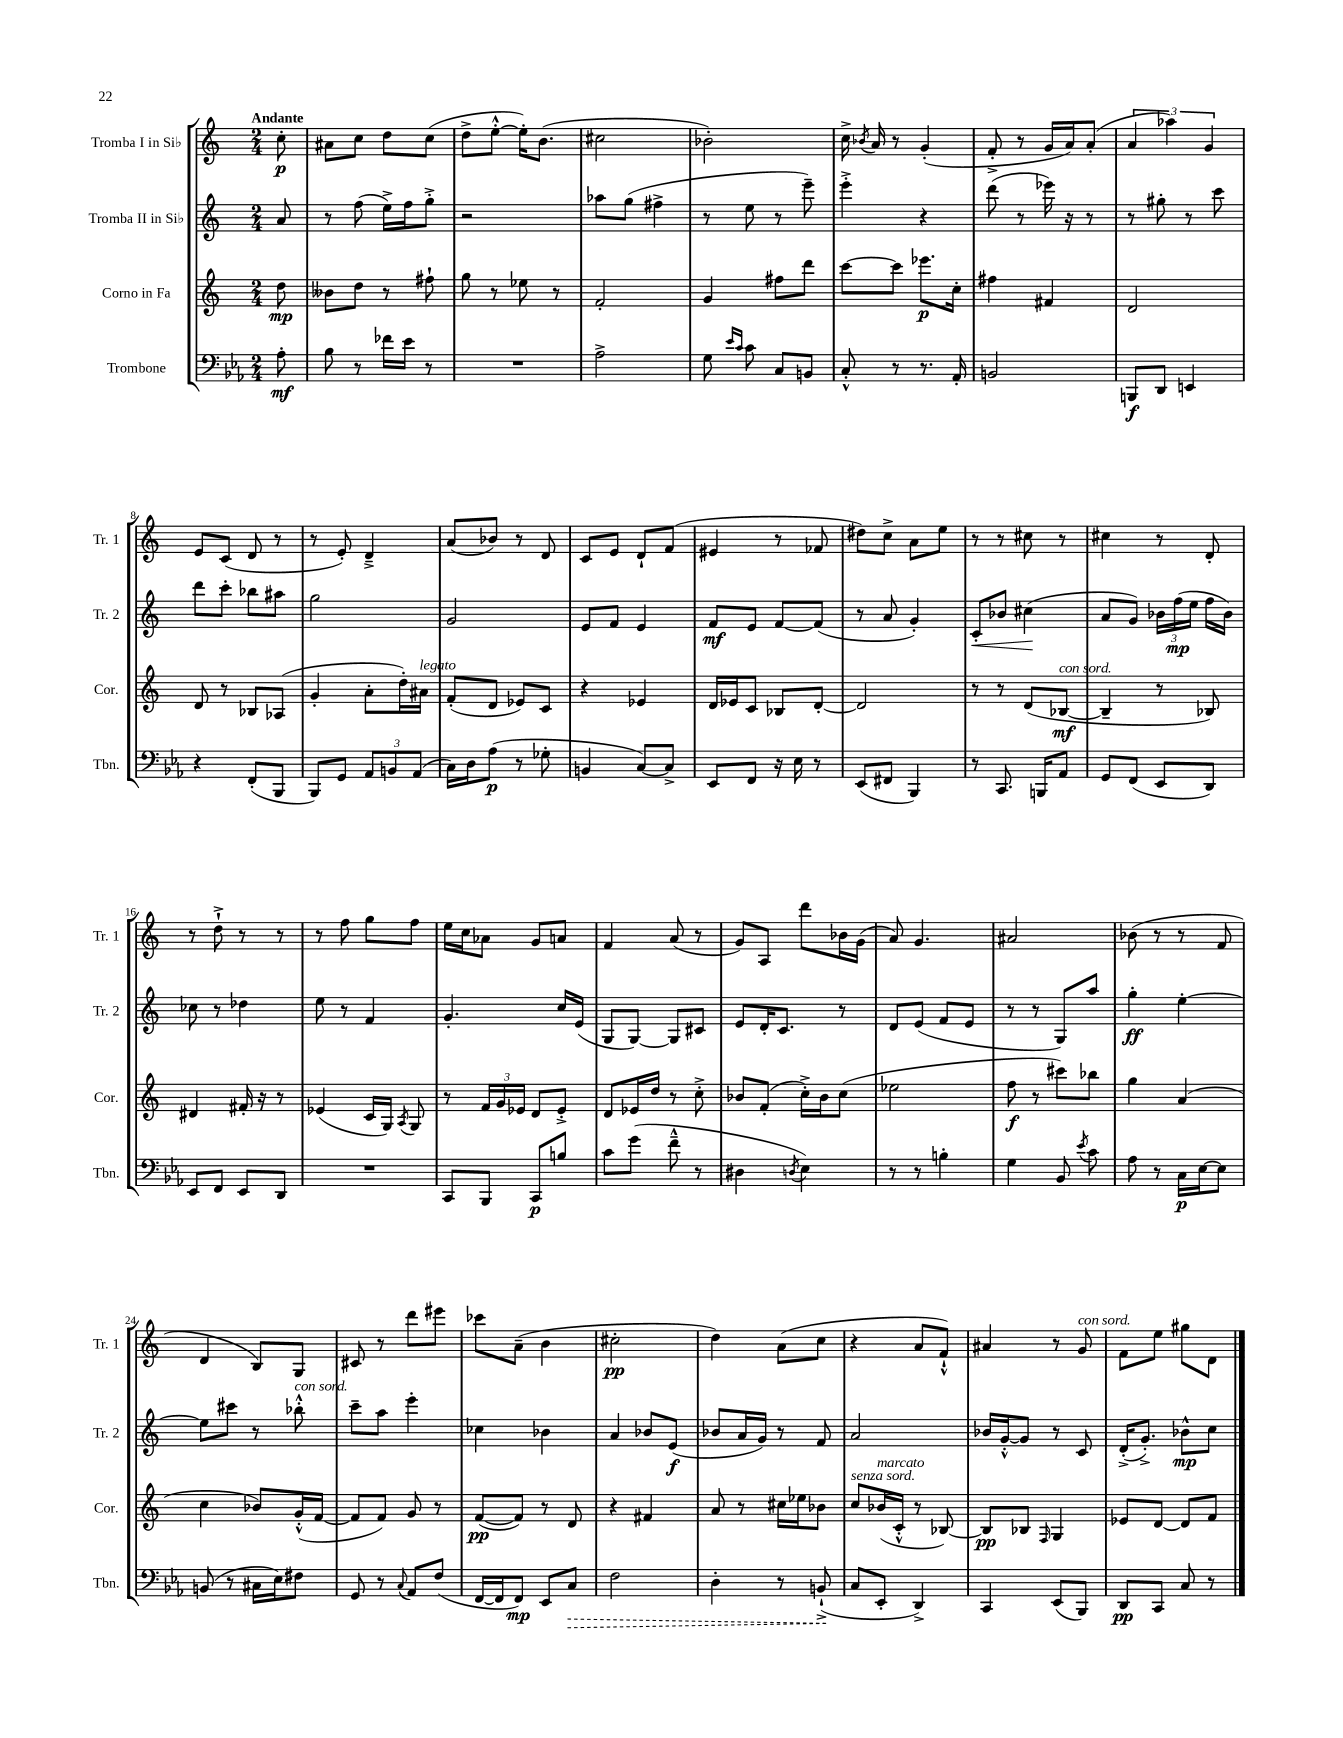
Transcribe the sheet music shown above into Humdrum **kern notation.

**kern	**kern	**kern	**kern
*staff4	*staff3	*staff2	*staff1
*clefF4	*clefG2	*clefG2	*clefG2
*k[b-e-a-]	*k[]	*k[]	*k[]
*M2/4	*M2/4	*M2/4	*M2/4
8A-'	8dd	8a	8cc'
=	=	=	=
8B-	8b--	8r	8a#
8r	8dd	(8ff	8cc
16f-	8r	16ee^)	8dd
16e-	.	16ff	.
8r	8ff#`	8gg'^	(8cc
=	=	=	=
2r	8gg	2r	8dd^
.	8r	.	[8ee'^^
.	8ee-	.	16ee'])
.	.	.	(8.b
.	8r	.	.
=	=	=	=
2A-^	2f'	8aa-	2cc#
.	.	(8gg	.
.	.	4ff#^	.
=	=	=	=
8G	4g	8r	2b-')
16qqe-	.	.	.
16qqc	.	.	.
8c	.	8ee	.
8C	8ff#	8r	.
8BB	8ddd	8eee~)	.
=	=	=	=
8C'^^	[8ccc	4eee'^	16cc^
.	.	.	8qb-
.	.	.	16a
8r	8ccc]	.	8r
8.r	8.eee-	4r	(4g'
16AA-'	16cc'	.	.
=	=	=	=
2BB	4ff#	(8ddd	8f'^
.	.	8r	8r
.	4f#	16eee-)	16g
.	.	16r	16a)
.	.	8r	(8a'
=	=	=	=
8BBB	2d	8r	6a
8DD	.	8gg#'	.
.	.	.	6aa-)
4EE	.	8r	.
.	.	.	6g
.	.	8ccc	.
=	=	=	=
4r	8d	8ddd	8e
.	8r	8ccc'	(8c
(8FF'	8B-	8bb-	8d
8BBB-	(8A-	8aa#	8r
=	=	=	=
8BBB-)	4g'	2gg	8r
8GG	.	.	8e')
12AA-	8a'	.	4d~^
12BB	.	.	.
.	16dd')	.	.
(12AA-	.	.	.
.	16a#	.	.
=	=	=	=
16C)	(8f'	2g	(8a
16D	.	.	.
(8A-	8d	.	8b-)
8r	8e-)	.	8r
8G-'	8c	.	8d
=	=	=	=
4BB	4r	8e	8c
.	.	8f	8e
[8C)	4e-	4e	8d`
8C^]	.	.	(8f
=	=	=	=
8EE-	16d	8f	4e#
.	16e-	.	.
8FF	8c	8e	.
16r	8B-	[8f	8r
16E-	.	.	.
8r	[8d'	(8f]	8f-
=	=	=	=
(8EE-	2d]	8r	8dd#)
8FF#	.	8a	8cc^
4BBB-)	.	4g')	8a
.	.	.	8ee
=	=	=	=
8r	8r	8c'	8r
8.CC	8r	8b-	8r
.	(8d	(4cc#	8cc#
16BBB	.	.	.
8AA-	[8B-	.	8r
=	=	=	=
8GG	4B-~]	8a	4cc#
(8FF	.	8g)	.
8EE-	8r	24b-	8r
.	.	(24ff	.
.	.	24ee	.
8DD)	8B-)	16ff	8d'
.	.	16b-)	.
=	=	=	=
8EE-	4d#	8cc-	8r
8FF	.	8r	8dd`^
8EE-	16f#'	4dd-	8r
.	16r	.	.
8DD	8r	.	8r
=	=	=	=
2r	(4e-	8ee	8r
.	.	8r	8ff
.	16c	4f	8gg
.	16G)	.	.
.	8qA	.	.
.	8G	.	8ff
=	=	=	=
8CC	8r	4.g'	16ee
.	.	.	16cc
8BBB-	24f	.	8a-
.	24g	.	.
.	24e-	.	.
8CC	8d	.	8g
8B	8e-'^	16cc	8a
.	.	(16e	.
=	=	=	=
8c	8d	8G	4f
(8g	16e-	[8G)	.
.	16dd	.	.
8f~^^	8r	8G]	(8a
8r	8cc'^	8c#	8r
=	=	=	=
4D#	8b-	8e	8g)
.	(8f'	16d'	8A
.	.	8.c	.
8qD	.	.	.
4E-)	16cc'^)	.	8ddd
.	16b-	.	.
.	(8cc	8r	16b-
.	.	.	(16g
=	=	=	=
8r	2ee-	8d	8a)
8r	.	(8e	4.g
4B'	.	8f	.
.	.	8e	.
=	=	=	=
4G	8ff	8r	2a#
.	8r	8r	.
8BB-	8ccc#)	8G)	.
8qe-	.	.	.
8c	8bb-	8aa	.
=	=	=	=
8A-	4gg	4gg'	(8b-
8r	.	.	8r
16C	(4a	[4ee'	8r
[16E-	.	.	.
8E-]	.	.	8f
=	=	=	=
(8BB	4cc	8ee]	4d
8r	.	8ccc#	.
16C#	8b-)	8r	8B)
16E-)	.	.	.
8F#	(16g'^^	8bb-'^^	8G
.	[16f	.	.
=	=	=	=
8GG	8f]	8ccc~	8c#
8r	8f)	8aa	8r
8qqC	.	.	.
8AA-	8g	4eee'	8ddd
(8F	8r	.	8eee#
=	=	=	=
[16FF	([8f	4cc-	8ccc-
16FF]	.	.	.
8FF)	8f])	.	(8a~
8EE-	8r	4b-	4b
8C	8d	.	.
=	=	=	=
2F	4r	4a	2cc#'
.	4f#	8b-	.
.	.	(8e	.
=	=	=	=
4D'	8a	8b-	4dd)
.	8r	16a	.
.	.	16g)	.
8r	16cc#	8r	(8a
.	16ee-	.	.
(8BB`^	8b-	8f	8cc
=	=	=	=
8C	8cc	2a	4r
8EE-'	(16b-	.	.
.	16c'^^	.	.
4DD^)	8r	.	8a
.	[8B-)	.	8f`^^)
=	=	=	=
4CC	8B-]	16b-	4a#
.	.	[16g'^^	.
.	8B-	8g]	.
.	16qqF	.	.
(8EE-	4G	8r	8r
8BBB-)	.	8c	8g
=	=	=	=
8DD	8e-	(16d'^	8f
.	.	8.g'^)	.
8CC	[8d	.	8ee
8C	8d]	8b-^^	8gg#
8r	8f	8cc	8d
==	==	==	==
*-	*-	*-	*-
